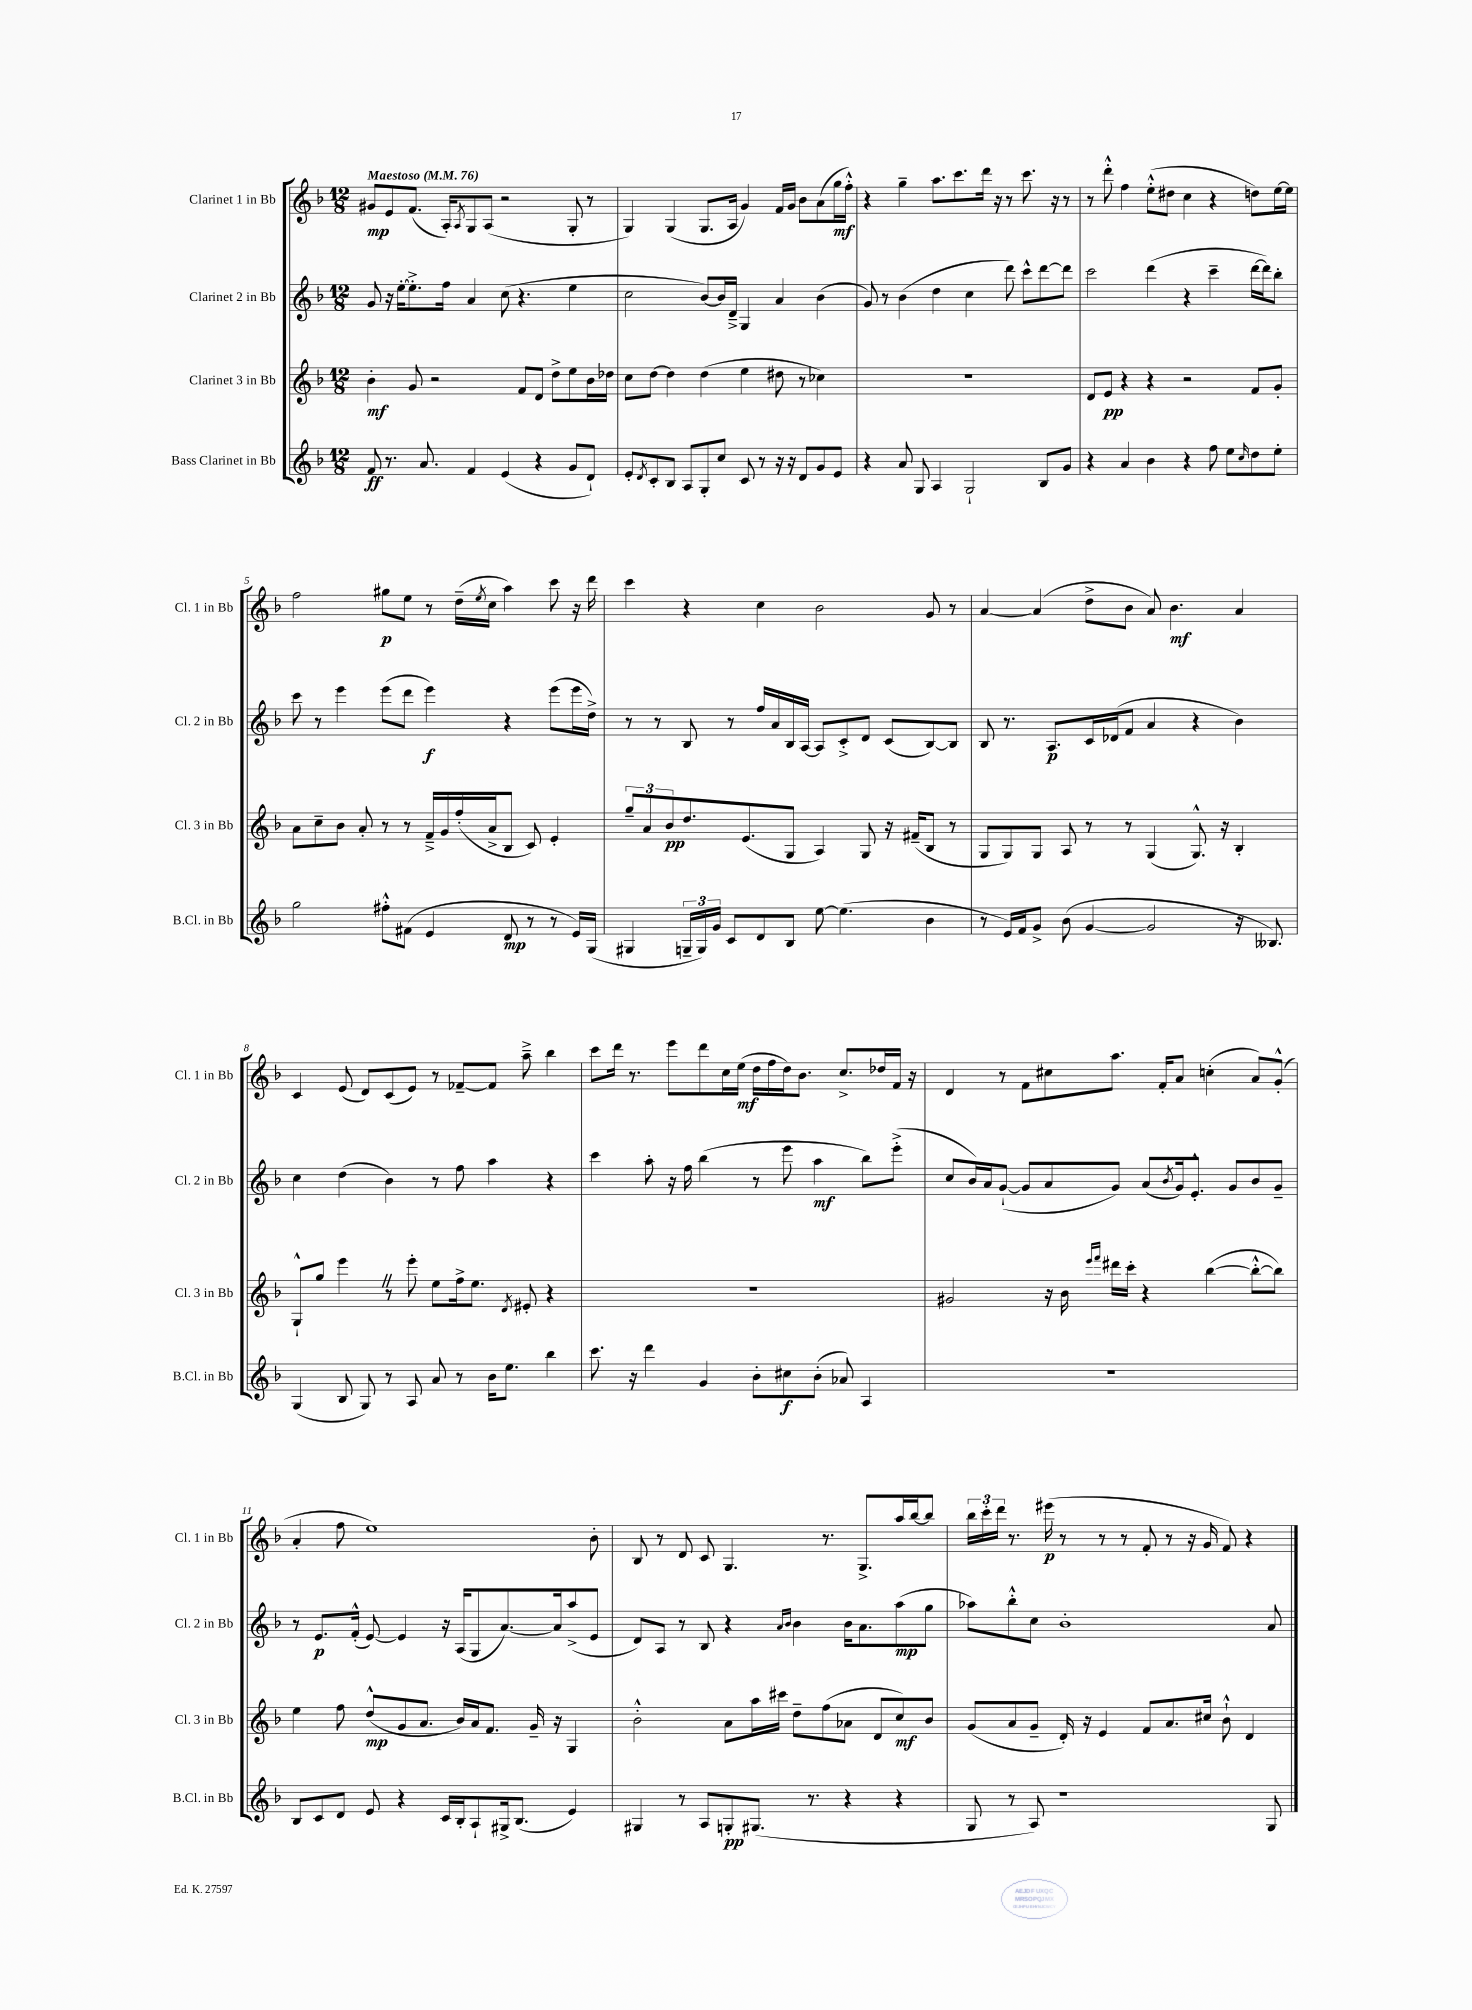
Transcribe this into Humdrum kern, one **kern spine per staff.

**kern	**dynam	**kern	**dynam	**kern	**dynam	**kern	**dynam
*part4	*part4	*part3	*part3	*part2	*part2	*part1	*part1
*staff4	*staff4	*staff3	*staff3	*staff2	*staff2	*staff1	*staff1
*I"Bass Clarinet in Bb	*	*I"Clarinet 3 in Bb	*	*I"Clarinet 2 in Bb	*	*I"Clarinet 1 in Bb	*
*I'B.Cl. in Bb	*	*I'Cl. 3 in Bb	*	*I'Cl. 2 in Bb	*	*I'Cl. 1 in Bb	*
*clefG2	*	*clefG2	*	*clefG2	*	*clefG2	*
*k[b-]	*	*k[b-]	*	*k[b-]	*	*k[b-]	*
*M12/8	*	*M12/8	*	*M12/8	*	*M12/8	*
*MM76	*	*MM76	*	*MM76	*	*MM76	*
=1	=1	=1	=1	=1	=1	=1	=1
!	!	!	!	!	!	!LO:TX:a:B:t=Maestoso	!
8f/	ff	4b-'\	mf	8g/	.	8g#X/L	mp
8.r	.	.	.	16r	.	8e/	.
.	.	.	.	[16ee'\KL	.	.	.
.	.	8g/	.	8.ee'^\]	.	(8.f/J	.
8.a/	.	.	.	.	.	.	.
.	.	2r	.	.	.	.	.
.	.	.	.	16ff\Jk	.	16A'/KL)	.
.	.	.	.	.	.	8qA/	.
4f/	.	.	.	4a/	.	8G/	.
.	.	.	.	.	.	(8A/J	.
(4e/	.	.	.	(8cc\	.	2r	.
.	.	8f/L	.	4.r	.	.	.
4r	.	8d/J	.	.	.	.	.
.	.	8dd^\L	.	.	.	.	.
8g/L	.	8ee\	.	4ee\	.	8G'/	.
8d`/J)	.	16b-\L	.	.	.	8r	.
.	.	16dd-X\JJ	.	.	.	.	.
=2	=2	=2	=2	=2	=2	=2	=2
8e'/L	.	8cc\L	.	2cc\	.	4G/)	.
8qd/	.	.	.	.	.	.	.
8c'/	.	[8dd\J	.	.	.	.	.
8B-/J	.	4dd\]	.	.	.	(4G/	.
8A/L	.	.	.	.	.	.	.
8G'/	.	(4dd\	.	[8b-/L)	.	8.G/L	.
8cc/J	.	.	.	16b-/L]	.	.	.
.	.	.	.	16d~^/JJ	.	16A/Jk	.
8c/	.	4ee\	.	4G/	.	4g/)	.
8r	.	.	.	.	.	.	.
16r	.	8dd#X\	.	4a/	.	16f/LL	.
16r	.	.	.	.	.	16g/JJ	.
8d/L	.	8r	.	.	.	8b-\L	.
8g/	.	4cc-X\)	.	(4b-\	.	(8a\	.
8e/J	.	.	.	.	.	16gg\L	mf
.	.	.	.	.	.	16ff'^^\JJ)	.
=3	=3	=3	=3	=3	=3	=3	=3
4r	.	1.r	.	8g/)	.	4r	.
.	.	.	.	8r	.	.	.
8a/	.	.	.	(4b-\	.	4gg~\	.
8G/	.	.	.	.	.	.	.
4A/	.	.	.	4dd\	.	8.aa\L	.
.	.	.	.	.	.	8.ccc\	.
2G`/	.	.	.	4cc\	.	.	.
.	.	.	.	.	.	16ddd\Jk	.
.	.	.	.	.	.	16r	.
.	.	.	.	8ddd\)	.	8r	.
.	.	.	.	8ccc^^\L	.	8.ccc\	.
8B-/L	.	.	.	[8ddd\	.	.	.
.	.	.	.	.	.	16r	.
8g/J	.	.	.	8ddd\J]	.	8r	.
=4	=4	=4	=4	=4	=4	=4	=4
4r	.	8d/L	.	2ccc\	.	8r	.
.	.	8e/J	pp	.	.	8ddd'^^\	.
4a/	.	4r	.	.	.	4ff\	.
4b-\	.	4r	.	(4ddd\	.	(8ee'^^\L	.
.	.	.	.	.	.	8dd#X\J	.
4r	.	2r	.	4r	.	4cc\	.
8ff\	.	.	.	4ccc~\	.	4r	.
8ee\L	.	.	.	.	.	.	.
16qqcc/	.	.	.	.	.	.	.
8dd\	.	8f/L	.	[16ddd\LL	.	8ddn\L)	.
.	.	.	.	16ddd\J])	.	.	.
8ee'\J	.	8g'/J	.	8bb-'\J	.	[16ee\L	.
.	.	.	.	.	.	16ee\JJ]	.
!!LO:LB:g=z
=5	=5	=5	=5	=5	=5	=5	=5
2gg\	.	8a\L	.	8ccc\	.	2ff\	.
.	.	8cc~\	.	8r	.	.	.
.	.	8b-\J	.	4eee\	.	.	.
.	.	8a'/	.	.	.	.	.
8ff#X'^^\L	.	8r	.	(8eee\L	.	8gg#X\L	p
(8f#X\J	.	8r	.	8ddd\J	.	8ee\J	.
4e/	.	16f~^/LL	.	4eee\)	f	8r	.
.	.	16g/	.	.	.	.	.
.	.	(16ff'/	.	.	.	(16dd~\LL	.
.	.	.	.	.	.	8qee/	.
.	.	16a^/J	.	.	.	16cc\JJ	.
8d/	mp	8B-/J	.	4r	.	4aa\)	.
8r	.	8c/)	.	.	.	.	.
8r	.	4e'/	.	(8eee\L	.	8ccc\	.
16e/LL)	.	.	.	16eee\L	.	16r	.
(16G/JJ	.	.	.	16dd^\JJ)	.	16ddd\	.
=6	=6	=6	=6	=6	=6	=6	=6
4G#X/	.	12gg~/L	.	8r	.	4ccc\	.
.	.	12a/	.	.	.	.	.
.	.	.	.	8r	.	.	.
.	.	12b-/	pp	.	.	.	.
24Gn~/LL	.	8.dd/	.	8B-/	.	4r	.
24G/)	.	.	.	.	.	.	.
24g/JJ	.	.	.	.	.	.	.
8c/L	.	.	.	8r	.	.	.
.	.	(8.e/	.	.	.	.	.
8d/	.	.	.	16ff/LL	.	4cc\	.
.	.	.	.	16a/	.	.	.
8B-/J	.	8G/J	.	16B-/	.	.	.
.	.	.	.	[16A/JJ	.	.	.
[8ee\	.	4A/)	.	8A/L]	.	2b-\	.
(4.ee\]	.	.	.	8c'^/	.	.	.
.	.	8G/	.	8d/J	.	.	.
.	.	16r	.	(8c/L	.	.	.
.	.	(16f#X~/KL	.	.	.	.	.
4b-\	.	8B-/J	.	[8B-/)	.	8g/	.
.	.	8r	.	8B-/J]	.	8r	.
=7	=7	=7	=7	=7	=7	=7	=7
8r	.	8G/L	.	8B-/	.	[4a/	.
16e/LL)	.	8G/)	.	8.r	.	.	.
16f/J	.	.	.	.	.	.	.
8g^/J	.	8G/J	.	.	.	(4a/]	.
.	.	.	.	8.A/L	p	.	.
(8b-\	.	8A/	.	.	.	.	.
[4g/	.	8r	.	16c/L	.	8dd^\L	.
.	.	.	.	(16d-X/J	.	.	.
.	.	8r	.	8f/J	.	8b-\J	.
2g/]	.	(4G/	.	4a/	.	8a/)	.
.	.	.	.	.	.	4.b-\	mf
.	.	8.G^^/)	.	4r	.	.	.
.	.	16r	.	.	.	.	.
16r	.	4B-'/	.	4b-\)	.	4a/	.
8.B--X/)	.	.	.	.	.	.	.
!!LO:LB:g=z
=8	=8	=8	=8	=8	=8	=8	=8
(4G/	.	8G`^^/L	.	4cc\	.	4c/	.
.	.	8gg/J	.	.	.	.	.
8B-/	.	4eeeZ\	.	(4dd\	.	(8e/	.
8G/)	.	.	.	.	.	8d/L)	.
8r	.	8r	.	4b-\)	.	(8c/	.
8A/	.	8eee'\	.	.	.	8e/J)	.
8a/	.	8ee\L	.	8r	.	8r	.
8r	.	16ff^\k	.	8ff\	.	[8f-X~/L	.
.	.	8.ee\J	.	.	.	.	.
16b-\KL	.	.	.	4aa\	.	8f-/J]	.
8.ee\J	.	.	.	.	.	.	.
.	.	8qd/	.	.	.	.	.
.	.	8e#X'/	.	.	.	8aa~^\	.
4bb-\	.	4r	.	4r	.	4bb-\	.
=9	=9	=9	=9	=9	=9	=9	=9
8.ccc\	.	1.r	.	4ccc\	.	8ccc\L	.
.	.	.	.	.	.	16ddd\Jk	.
16r	.	.	.	.	.	8.r	.
4ddd\	.	.	.	8aa'\	.	.	.
.	.	.	.	16r	.	8eee\L	.
.	.	.	.	16ff\	.	.	.
4g/	.	.	.	(4bb-\	.	8ddd\	.
.	.	.	.	.	.	16cc\L	.
.	.	.	.	.	.	(16ee\JJ	mf
8b-'\L	.	.	.	8r	.	16dd\LL	.
.	.	.	.	.	.	16ff\	.
8cc#X\	f	.	.	8eee\	.	16dd\J)	.
.	.	.	.	.	.	8.b-\J	.
(8b-'\J	.	.	.	4aa\	mf	.	.
8a-X/)	.	.	.	.	.	8.cc^/L	.
4A/	.	.	.	8bb-\L)	.	.	.
.	.	.	.	.	.	16dd-X/L	.
.	.	.	.	(8eee'^\J	.	16f/JJ	.
.	.	.	.	.	.	16r	.
=10	=10	=10	=10	=10	=10	=10	=10
1.r	.	2g#X/	.	8cc/L	.	4d/	.
.	.	.	.	16b-/L)	.	.	.
.	.	.	.	16a/J	.	.	.
.	.	.	.	([8g`/J	.	8r	.
.	.	.	.	8g/L]	.	8f\L	.
.	.	16r	.	8a/	.	8cc#X\	.
.	.	16b-\	.	.	.	.	.
.	.	16qqeee/LL	.	.	.	.	.
.	.	16qqfff/JJ	.	.	.	.	.
.	.	16ddd#X\LL	.	8g/J)	.	8.aa\J	.
.	.	16ccc'\JJ	.	.	.	.	.
.	.	4r	.	(8a/L	.	.	.
.	.	.	.	.	.	16f'/KL	.
.	.	.	.	8qb-/	.	.	.
.	.	.	.	16g/k)	.	8a/J	.
.	.	.	.	8.e'^^/J	.	.	.
.	.	([4bb-\	.	.	.	(4ccn'\	.
.	.	.	.	8g/L	.	.	.
.	.	8bb-'^^\L_	.	8b-/	.	8a/L)	.
.	.	8bb-\J])	.	8g~/J	.	(8g'^^/J	.
!!LO:LB:g=z
=11	=11	=11	=11	=11	=11	=11	=11
8B-/L	.	4ee\	.	8r	.	4a'/	.
8c/	.	.	.	8.e/L	p	.	.
8d/J	.	8ff\	.	.	.	8ff\	.
.	.	.	.	(16f'^^/Jk	.	.	.
8e/	.	(8dd^^/L	mp	[8e/)	.	1ee)	.
4r	.	8g/	.	4e/]	.	.	.
.	.	8.a/J	.	.	.	.	.
16c/LL	.	.	.	16r	.	.	.
16B-'/J	.	16b-/LL)	.	(16A/KL	.	.	.
8A`/	.	16a/J	.	8G/	.	.	.
.	.	8.f/J	.	.	.	.	.
16G#X^/k	.	.	.	[8.a/)	.	.	.
(8.B-/J	.	.	.	.	.	.	.
.	.	16g~/	.	.	.	.	.
.	.	16r	.	16a/k]	.	.	.
4e/)	.	4G/	.	(8aa^/	.	.	.
.	.	.	.	8e/J	.	8b-'\	.
=12	=12	=12	=12	=12	=12	=12	=12
4G#X/	.	2b-'^^\	.	8d/L)	.	8B-/	.
.	.	.	.	8A/J	.	8r	.
8r	.	.	.	8r	.	8d/	.
8A/L	.	.	.	8B-/	.	8c/	.
8Gn'/	pp	8a\L	.	4r	.	4.G/	.
(8.G#X/J	.	16aa\L	.	.	.	.	.
.	.	16ccc#X\JJ	.	.	.	.	.
.	.	.	.	16qqa/LL	.	.	.
.	.	.	.	16qqb-/JJ	.	.	.
.	.	8dd~\L	.	4b-\	.	.	.
8.r	.	.	.	.	.	.	.
.	.	(8ff\	.	.	.	8.r	.
4r	.	8a-X\J	.	16b-\KL	.	.	.
.	.	.	.	8.a\	.	8.G^/L	.
.	.	8d/L	.	.	.	.	.
4r	.	8cc/)	mf	(8aa\	mp	16aa/L	.
.	.	.	.	.	.	[16bb-/J	.
.	.	8b-/J	.	8gg\J	.	8bb-/J]	.
=13	=13	=13	=13	=13	=13	=13	=13
8G/	.	(8g/L	.	8aa-X\L)	.	24bb-\LL	.
.	.	.	.	.	.	24ccc'\	.
.	.	.	.	.	.	24ddd\JJ	.
8r	.	8a/	.	8bb-'^^\	.	8.r	.
8A/)	.	8g~/J	.	8cc\J	.	.	.
.	.	.	.	.	.	(16eee#X\	p
1r	.	16d'/)	.	1b-'	.	8r	.
.	.	16r	.	.	.	.	.
.	.	4e/	.	.	.	8r	.
.	.	.	.	.	.	8r	.
.	.	8f/L	.	.	.	8f'/	.
.	.	8.a/	.	.	.	8r	.
.	.	.	.	.	.	16r	.
.	.	16cc#X/Jk	.	.	.	16g/	.
.	.	8b-`^^\	.	.	.	8f/)	.
.	.	4d/	.	.	.	4r	.
8G/	.	.	.	8a/	.	.	.
==	==	==	==	==	==	==	==
*-	*-	*-	*-	*-	*-	*-	*-
